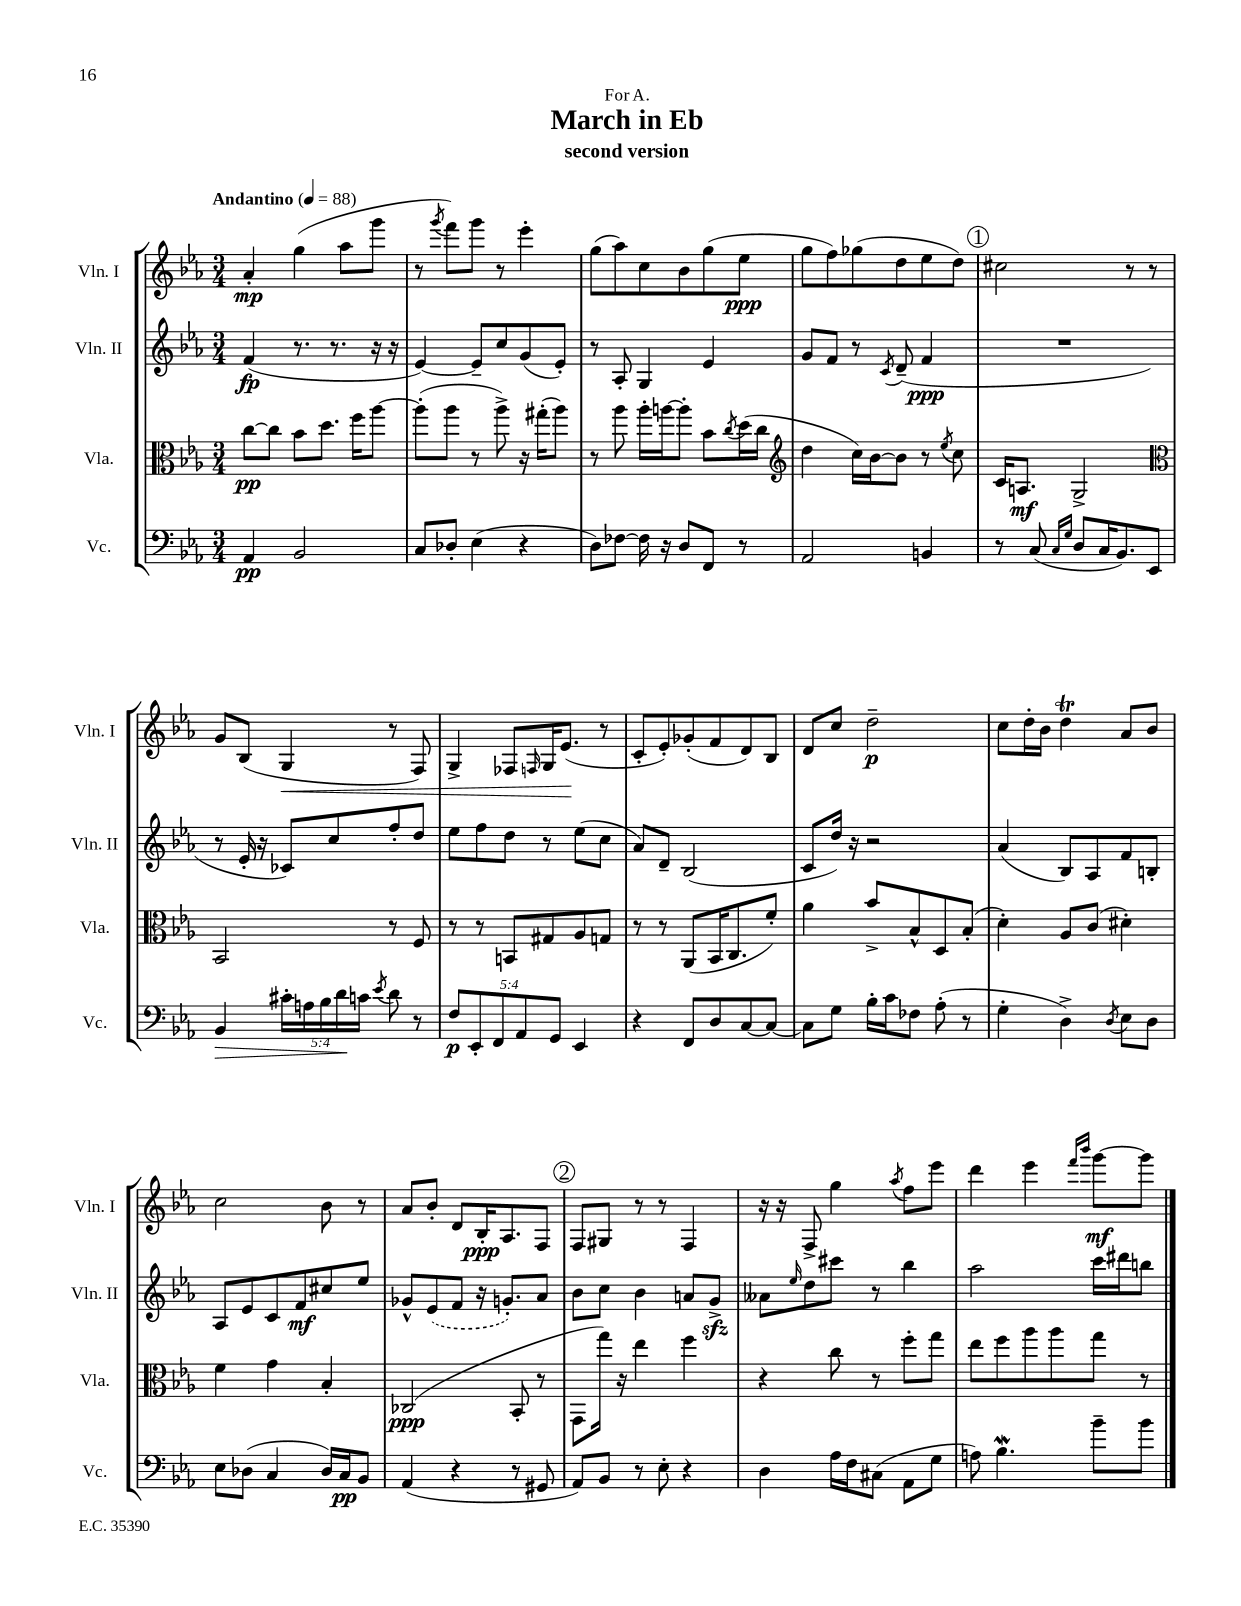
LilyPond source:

\header { title = "March in Eb" subtitle = "second version" dedication = "For A." }
<<
\new StaffGroup <<
\new Staff = "s0" \with { instrumentName = "Vln. I" shortInstrumentName = "Vln. I" } {
    \clef treble \key ees \major \numericTimeSignature \time 3/4 \tempo "Andantino" 4 = 88
    aes'4-.\mp g''4( aes''8 g'''8 |
    r8 \acciaccatura { g'''8 } f'''8) g'''8 r8 ees'''4-. |
    g''8( aes''8) c''8 bes'8 g''8( ees''8\ppp |
    g''8 f''8) ges''8( d''8 ees''8 d''8) |
    \mark \markup { \circle "1" } cis''2 r8 r8 |
    g'8 bes8( g4\< r8 f8) |
    g4-> fes8 \grace { f16 } g16 ees'8.\!( r8 |
    c'8-. ees'8-.) ges'8-.( f'8 d'8) bes8 |
    d'8 c''8 d''2--\p |
    c''8 d''16-. bes'16 d''4\trill aes'8 bes'8 |
    c''2 bes'8 r8 |
    aes'8 bes'8-. d'8 bes16-.\ppp aes8. f8 |
    \mark \markup { \circle "2" } f8 gis8 r8 r8 f4 |
    r16 r16 f8-> g''4 \acciaccatura { aes''8 } f''8 ees'''8 |
    d'''4 ees'''4 \grace { f'''16 bes'''16 } g'''8~\mf g'''8 \bar "|." |
}
\new Staff = "s1" \with { instrumentName = "Vln. II" shortInstrumentName = "Vln. II" } {
    \clef treble \key ees \major \numericTimeSignature \time 3/4
    f'4\fp( r8. r8. r16 r16 |
    ees'4~) ees'8-- c''8 g'8( ees'8-.) |
    r8 aes8-. g4 ees'4 |
    g'8 f'8 r8 \acciaccatura { c'8 } d'8--( f'4\ppp |
    \mark \markup { \circle "1" } R2. |
    r8 ees'16-. r16 ces'8) c''8 f''8-. d''8 |
    ees''8 f''8 d''8 r8 ees''8( c''8 |
    aes'8) d'8-- bes2( |
    c'8 d''16) r16 r2 |
    aes'4( bes8) aes8 f'8 b8-. |
    aes8 ees'8 c'8 f'8\mf cis''8 ees''8 |
    ges'8-^ \once \slurDashed ees'8( f'8 r16 g'8.-.) aes'8 |
    \mark \markup { \circle "2" } bes'8 c''8 bes'4 a'8 g'8->\sfz |
    aeses'8 \grace { ees''16 } d''8 cis'''8 r8 bes''4 |
    aes''2 c'''16 dis'''16 b''8 \bar "|." |
}
\new Staff = "s2" \with { instrumentName = "Vla." shortInstrumentName = "Vla." } {
    \clef alto \key ees \major \numericTimeSignature \time 3/4
    c''8~\pp c''8 bes'8 d''8. f''16 aes''8~ |
    aes''8-.( aes''8 r8 aes''8->) r16 gis''16-.( aes''8) |
    r8 aes''8 aes''16-. a''16~ a''8-. bes'8 \acciaccatura { c''8 } d''16( c''16 |
    \clef treble d''4 c''16) bes'16~ bes'8 r8 \acciaccatura { ees''8 } c''8 |
    \mark \markup { \circle "1" } c'16 a8.\mf g2-> |
    \clef alto bes,2 r8 f8 |
    r8 r8 b,8 gis8 aes8 g8 |
    r8 r8 aes,8( bes,16 c8. f'8-.) |
    aes'4 bes'8-> bes8-^ d8 bes8-.( |
    d'4-.) aes8 c'8( dis'4-.) |
    f'4 g'4 bes4-. |
    ces2\ppp( bes,8-. r8 |
    \mark \markup { \circle "2" } g,8 g''16) r16 ees''4 f''4 |
    r4 c''8 r8 f''8-. g''8 |
    ees''8 f''8 aes''8 aes''8 g''8 r8 \bar "|." |
}
\new Staff = "s3" \with { instrumentName = "Vc." shortInstrumentName = "Vc." } {
    \clef bass \key ees \major \numericTimeSignature \time 3/4 \override Staff.TupletNumber.text = #tuplet-number::calc-fraction-text
    aes,4\pp bes,2 |
    c8 des8-. ees4( r4 |
    d8) fes8~ fes16 r16 d8 f,8 r8 |
    aes,2 b,4 |
    \mark \markup { \circle "1" } r8 c8( \grace { c16 g16 } d8 c16 bes,8.) ees,8 |
    bes,4\> \tuplet 5/4 { cis'16-. a16 bes16 d'16\! c'16 } \acciaccatura { ees'8 } d'8 r8 |
    \tuplet 5/4 { f8\p ees,8-. f,8 aes,8 g,8 } ees,4 |
    r4 f,8 d8 c8~ c8~ |
    c8 g8 bes16-. c'16 fes8 aes8-.( r8 |
    g4-. d4->) \acciaccatura { d8 } ees8 d8 |
    ees8 des8( c4 des16) c16\pp bes,8 |
    aes,4( r4 r8 gis,8 |
    \mark \markup { \circle "2" } aes,8) bes,8 r8 ees8-. r4 |
    d4 aes16 f16 cis8( aes,8 g8 |
    a8) bes4.\mordent bes'8-- bes'8 \bar "|." |
}
>>
>>
\layout { \context { \Score \remove "Bar_number_engraver" } }
